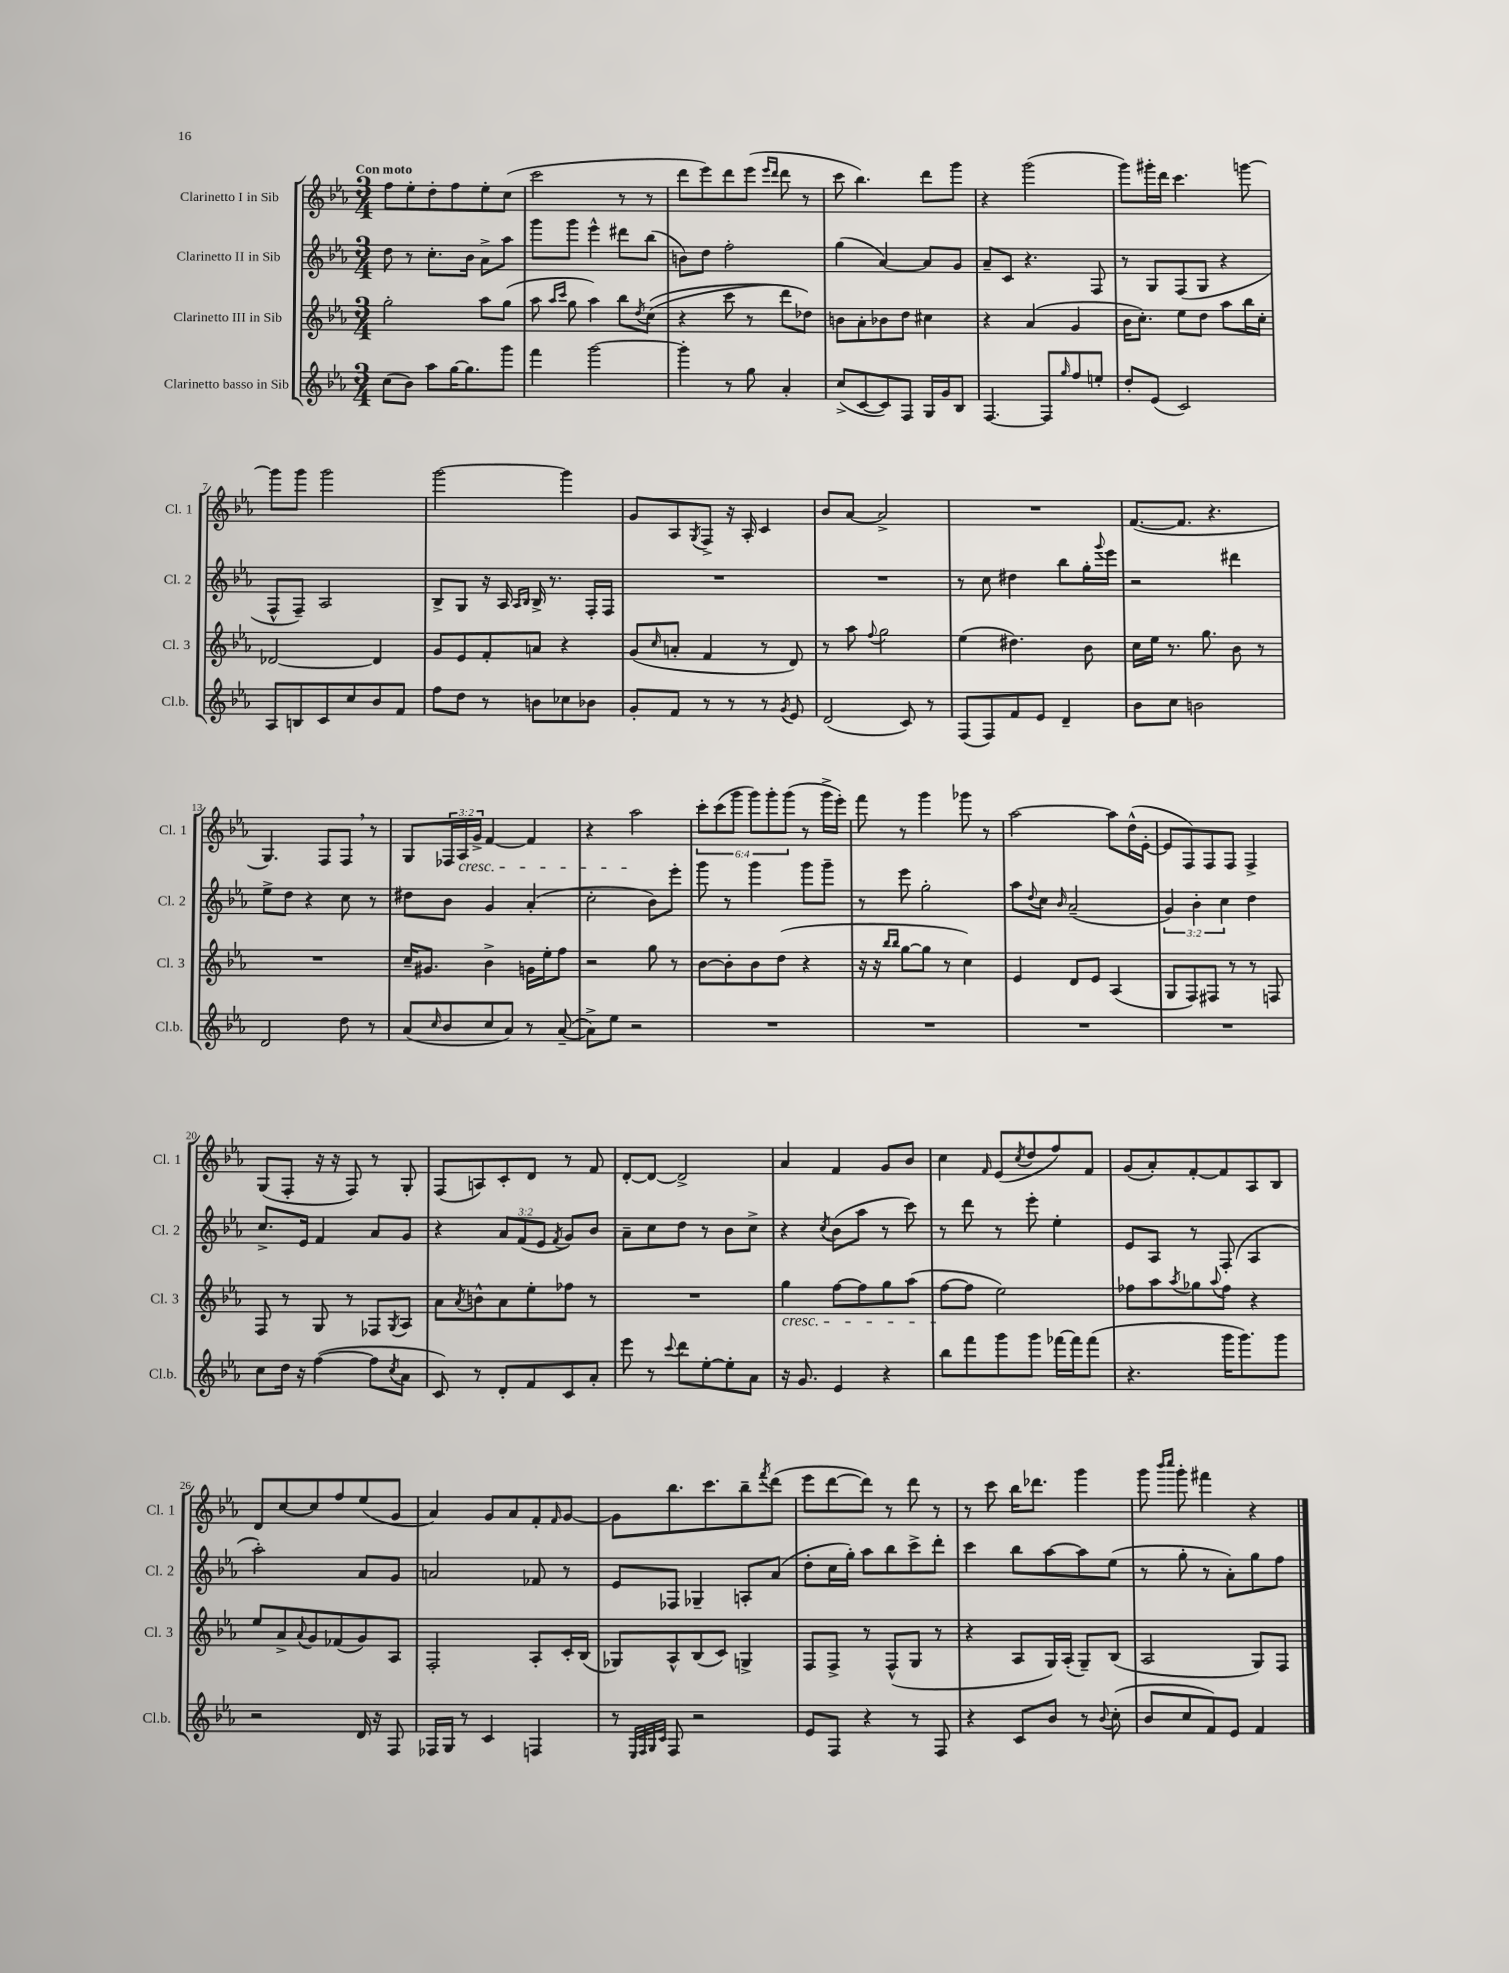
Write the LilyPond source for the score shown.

<<
\new StaffGroup <<
\new Staff = "s0" \with { instrumentName = "Clarinetto I in Sib" shortInstrumentName = "Cl. 1" } {
    \clef treble \key ees \major \numericTimeSignature \time 3/4 \override Staff.TupletNumber.text = #tuplet-number::calc-fraction-text \tempo "Con moto"
    f''8 ees''8-. d''8-. f''8 ees''8-. c''8( |
    c'''2 r8 r8 |
    d'''8 ees'''8) d'''8 ees'''8( \grace { ees'''16 d'''16 } d'''8 r8 |
    c'''8 bes''4.) d'''8 g'''8 |
    r4 g'''2( |
    g'''8) gis'''16-. d'''16 c'''4. g'''8~ |
    g'''8 g'''8 g'''2 |
    g'''2~ g'''4 |
    g'8 aes8 \acciaccatura { g8 } f8-> r16 aes16-. c'4 |
    bes'8 aes'8~ aes'2-> |
    R2. |
    f'8.~( f'8. r4. |
    g4.) f8 f8 \breathe r8 |
    g8 \tuplet 3/2 { fes16 aes16\cresc g'16-> } f'4~ f'4 |
    r4 aes''2\! |
    \tuplet 6/4 { c'''8-. c'''8( g'''8 g'''8) g'''8-. g'''8( } r8 g'''16-> ees'''16-.) |
    f'''8 r8 g'''4 ges'''8 r8 |
    aes''2~ aes''8 d''16-^( ees'16~-. |
    ees'8 f8) f8 f8 f4-> |
    g8( f8-. r16 r16 f8) r8 g8-. |
    f8( a8) c'8-. d'8 r8 f'8 |
    d'8~-. d'8~ d'2-> |
    aes'4 f'4 g'8 bes'8 |
    c''4 \grace { f'16 } ees'8( \acciaccatura { c''8 } d''8 f''8) f'8 |
    g'8( aes'8-.) f'8~-. f'8 aes8 bes8 |
    d'8 c''8~ c''8 f''8 ees''8( g'8 |
    aes'4) g'8 aes'8 f'8-. \grace { f'16 } g'8~ |
    g'8 bes''8. c'''8. bes''8-- \acciaccatura { f'''8 } d'''8( |
    ees'''8 d'''8~ d'''8) r8 d'''8 r8 |
    r8 c'''8 bes''16 des'''8. g'''4 |
    g'''8 \grace { bes'''16 c''''16 } g'''8-. fis'''4 r4 \bar "|." |
}
\new Staff = "s1" \with { instrumentName = "Clarinetto II in Sib" shortInstrumentName = "Cl. 2" } {
    \clef treble \key ees \major \numericTimeSignature \time 3/4 \override Staff.TupletNumber.text = #tuplet-number::calc-fraction-text
    d''8 r8 c''8.-. bes'16 aes'8-> aes''8 |
    g'''8 g'''8 ees'''4-^ dis'''8 bes''8( |
    b'8) d''8 f''2-. |
    g''4( aes'4~) aes'8 g'8 |
    aes'8-- c'8 r4. f8 |
    r8 g8 f8( g8 r4 |
    f8-^ f8--) aes2 |
    bes8-> g8 r16 aes16 \grace { aes16 bes16 } bes16-> r8. f16-. f16 |
    R2. |
    R2. |
    r8 c''8 dis''4 bes''8 g''16-. \appoggiatura { g'''8 } ees'''16 |
    r2 dis'''4 |
    ees''8-> d''8 r4 c''8 r8 |
    dis''8 bes'8 g'4 aes'4-.( |
    c''2-. bes'8) ees'''8-. |
    g'''8 r8 g'''4 g'''8 g'''8-- |
    r8 ees'''8 g''2-. |
    aes''8 \appoggiatura { d''8 } c''8 \grace { bes'16 } aes'2--( |
    \tuplet 3/2 { g'4) bes'4-. c''4 } d''4 |
    c''8.-> ees'16 f'4 aes'8 g'8 |
    r4 \tuplet 3/2 { aes'8 f'8( ees'8 } \acciaccatura { f'8 } g'8) bes'8 |
    aes'8-- c''8 d''8 r8 bes'8 c''8-> |
    r4 \acciaccatura { c''8 } bes'8( aes''8 r8 c'''8) |
    r8 d'''8 r8 ees'''8-. ees''4-. |
    ees'8 aes8 r8 f8-.( aes4 |
    aes''2-.) aes'8 g'8 |
    a'2 fes'8 r8 |
    ees'8 fes8 ges4-- a8-. aes'8( |
    d''8-. c''16 g''16-.) aes''8 bes''8 c'''8-> d'''8-. |
    c'''4 bes''8 aes''8~ aes''8 ees''8( |
    r8 g''8-. r8 aes'8-.) g''8 f''8 \bar "|." |
}
\new Staff = "s2" \with { instrumentName = "Clarinetto III in Sib" shortInstrumentName = "Cl. 3" } {
    \clef treble \key ees \major \numericTimeSignature \time 3/4
    g''2-. aes''8 g''8( |
    aes''8 \grace { aes''16 c'''16 } g''8 aes''4) bes''8 \acciaccatura { d''8 } c''8(\( |
    r4 c'''8 r8 d'''8) des''8\) |
    b'8 aes'8-. bes'8 d''8 cis''4 |
    r4 aes'4( g'4 |
    bes'16 c''8.-.) ees''8 d''8 aes''8 bes''16 c''16-. |
    des'2~ des'4 |
    g'8 ees'8 f'8-. a'8 r4 |
    g'8( \grace { c''16 } a'8-. f'4 r8 d'8) |
    r8 aes''8 \appoggiatura { f''8 } g''2 |
    ees''4( dis''4.) bes'8 |
    c''16 ees''16 r8. g''8. bes'8 r8 |
    R2. |
    c''16-- gis'8. bes'4-> g'16 ees''16-. f''8 |
    r2 g''8 r8 |
    bes'8~ bes'8-. bes'8 d''8( r4 |
    r16 r16 \grace { bes''16 bes''16 } g''8~ g''8 r8 c''4) |
    ees'4 d'8 ees'8 aes4( |
    g8 f8) fis8 r8 r8 f8 |
    f8 r8 g8 r8 fes8 \acciaccatura { g8 } aes8 |
    aes'8 \acciaccatura { aes'8 } b'8-^ aes'8 ees''8-. fes''8 r8 |
    R2. |
    g''4\cresc f''8~ f''8 g''8 aes''8( |
    f''8~\! f''8 ees''2) |
    fes''8 aes''8 \acciaccatura { aes''8 } ges''8 \appoggiatura { aes''8 } fes''8 r4 |
    ees''8 aes'8-> \appoggiatura { aes'8 } g'8 fes'8( g'8) aes8 |
    f2-. aes8-. c'16-. bes16( |
    ges8) aes8-^ bes8( c'8) g4-> |
    f8 f8-> r8 f8-^( g8 r8 |
    r4 aes8 g16) aes16-.( g8--) bes8( |
    aes2 g8) f8 \bar "|." |
}
\new Staff = "s3" \with { instrumentName = "Clarinetto basso in Sib" shortInstrumentName = "Cl.b." } {
    \clef treble \key ees \major \numericTimeSignature \time 3/4
    c''8( bes'8) aes''8 g''16~ g''8. g'''8 |
    f'''4 g'''2~ |
    g'''4-. r8 g''8 aes'4-. |
    c''8->( c'8~ c'8) f8 g16 g'16 bes8 |
    f4.~ f8 \grace { g''16 } f''8 e''8-. |
    d''8-. ees'8( c'2) |
    aes8 b8 c'8 c''8 bes'8 f'8 |
    f''8 d''8 r8 b'8 ces''8 bes'8 |
    g'8-. f'8 r8 r8 r8 \acciaccatura { g'8 } ees'8 |
    d'2( c'8) r8 |
    f8( f8) f'8 ees'8 d'4-- |
    bes'8 c''8 b'2 |
    d'2 d''8 r8 |
    aes'8( \grace { c''16 } bes'8 c''8 aes'8) r8 aes'8~--( |
    aes'8->) ees''8 r2 |
    R2. |
    R2. |
    R2. |
    R2. |
    c''8 d''16 r16 f''4~( f''8 \acciaccatura { c''8 } aes'8 |
    c'8) r8 d'8-. f'8 c'8 aes'8-. |
    ees'''8 r8 \appoggiatura { c'''8 } d'''8 ees''8~-. ees''8-. aes'8 |
    r16 g'8. ees'4 r4 |
    bes''8 f'''8 g'''8 g'''8 fes'''16~ fes'''16 fes'''8( |
    r4. g'''16 g'''8.) g'''8 |
    r2 d'16 r16 f8 |
    fes16 g16 r8 c'4 f4 |
    r8 \grace { ees32 f32 g32 c'32 } f8 r2 |
    ees'8 f8 r4 r8 f8 |
    r4 c'8 bes'8 r8 \appoggiatura { bes'8 } c''8-.( |
    bes'8 c''8 f'8) ees'8 f'4 \bar "|." |
}
>>
>>
